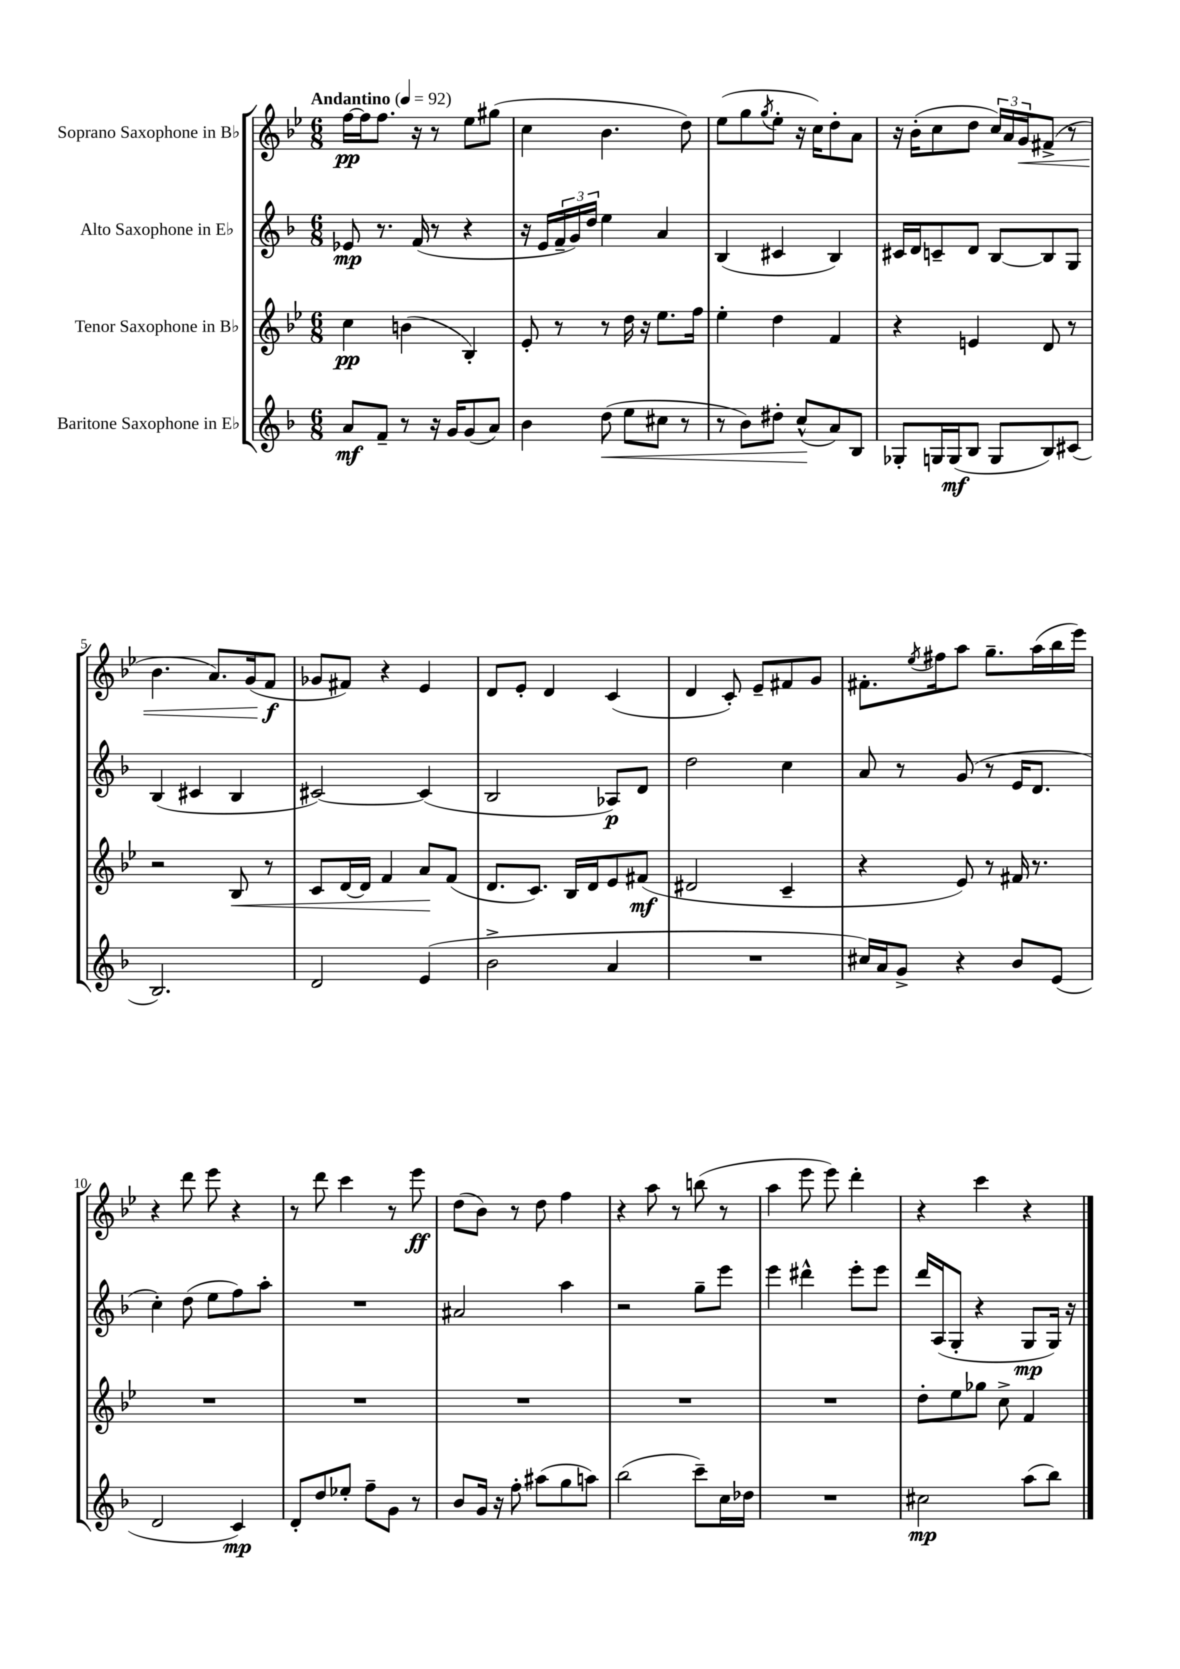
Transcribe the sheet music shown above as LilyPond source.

<<
\new StaffGroup <<
\new Staff = "s0" \with { instrumentName = "Soprano Saxophone in Bb" } {
    \clef treble \key bes \major \numericTimeSignature \time 6/8 \tempo "Andantino" 4 = 92
    f''16~\pp f''16 f''8. r16 r8 ees''8 gis''8( |
    c''4 bes'4. d''8) |
    ees''8( g''8 \acciaccatura { g''8 } ees''8-. r16 c''16) d''8-. a'8 |
    r16 bes'16-.( c''8 d''8 \tuplet 3/2 { c''16) a'16 g'16\< } fis'8->( r8 |
    bes'4. a'8.) g'16( f'8\f\! |
    ges'8 fis'8) r4 ees'4 |
    d'8 ees'8-. d'4 c'4( |
    d'4 c'8-.) ees'8-- fis'8 g'8 |
    fis'8.-. \acciaccatura { ees''8 } fis''16 a''8 g''8.-- a''16( bes''16 ees'''16) |
    r4 d'''8 ees'''8 r4 |
    r8 d'''8 c'''4 r8 ees'''8\ff |
    d''8( bes'8) r8 d''8 f''4 |
    r4 a''8 r8 b''8( r8 |
    a''4 ees'''8 ees'''8) d'''4-. |
    r4 c'''4 r4 \bar "|." |
}
\new Staff = "s1" \with { instrumentName = "Alto Saxophone in Eb" } {
    \clef treble \key f \major \numericTimeSignature \time 6/8
    ees'8\mp r8. f'16( r8 r4 |
    r16 e'16 \tuplet 3/2 { f'16-- g'16) d''16 } e''4 a'4 |
    bes4( cis'4 bes4) |
    cis'16 d'16 c'8-- d'8 bes8~ bes8 g8 |
    bes4( cis'4 bes4 |
    cis'2~) cis'4( |
    bes2 aes8\p) d'8 |
    d''2 c''4 |
    a'8 r8 g'8( r8 e'16 d'8. |
    c''4-.) d''8( e''8 f''8) a''8-. |
    R2. |
    ais'2 a''4 |
    r2 g''8-- e'''8 |
    e'''4 dis'''4-^ e'''8-. e'''8 |
    d'''16 a16( g8-. r4 g8\mp g16) r16 \bar "|." |
}
\new Staff = "s2" \with { instrumentName = "Tenor Saxophone in Bb" } {
    \clef treble \key bes \major \numericTimeSignature \time 6/8
    c''4\pp b'4( bes4-.) |
    ees'8-. r8 r8 d''16 r16 ees''8. f''16 |
    ees''4-. d''4 f'4 |
    r4 e'4 d'8 r8 |
    r2 bes8\< r8 |
    c'8 d'16~ d'16 f'4 a'8\! f'8( |
    d'8. c'8.) bes16 d'16 ees'8 fis'8\mf( |
    dis'2 c'4-- |
    r4 ees'8) r8 fis'16 r8. |
    R2. |
    R2. |
    R2. |
    R2. |
    R2. |
    d''8-. ees''8 ges''8 c''8-> f'4 \bar "|." |
}
\new Staff = "s3" \with { instrumentName = "Baritone Saxophone in Eb" } {
    \clef treble \key f \major \numericTimeSignature \time 6/8
    a'8\mf f'8-- r8 r16 g'16 g'8( a'8) |
    bes'4 d''8\<( e''8 cis''8 r8 |
    r8 bes'8) dis''8-. c''8-^\!( a'8) bes8 |
    ges8-. g16 g16\mf( bes8 g8 bes8) cis'8( |
    bes2.) |
    d'2 e'4( |
    bes'2-> a'4 |
    R2. |
    cis''16) a'16 g'8-> r4 bes'8 e'8( |
    d'2 c'4\mp) |
    d'8-. d''8 ees''8-. f''8-- g'8 r8 |
    bes'8 g'16 r16 f''8-. ais''8( g''8 a''8) |
    bes''2( c'''8--) c''16 des''16 |
    R2. |
    cis''2\mp a''8( bes''8) \bar "|." |
}
>>
>>
